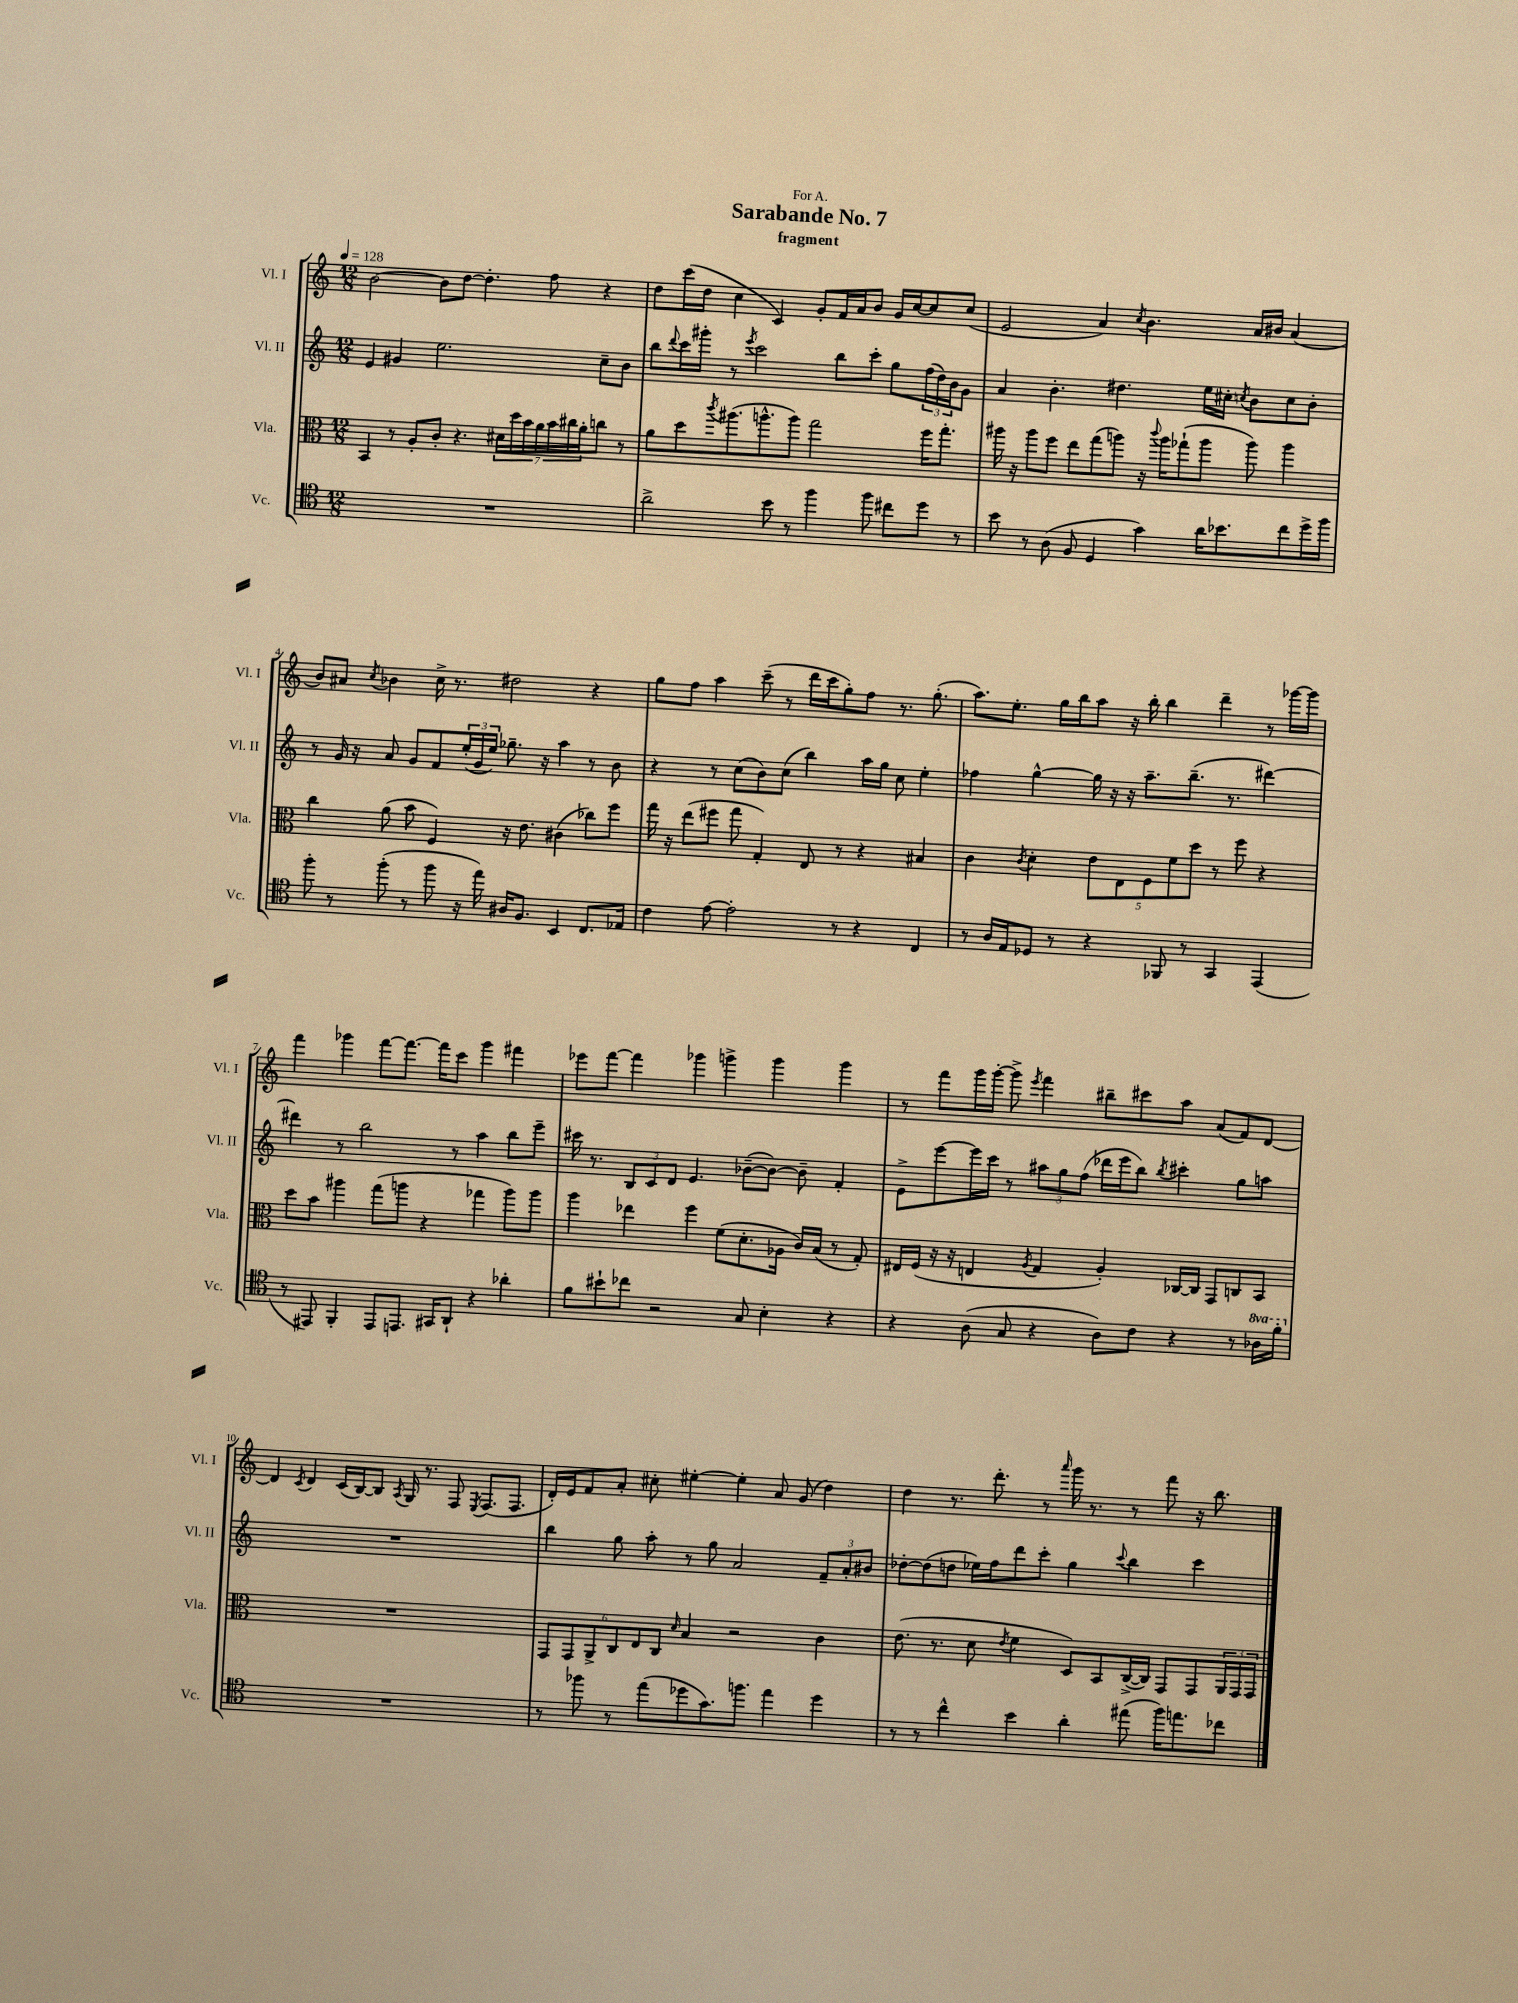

**kern	**kern	**kern	**kern
*part4	*part3	*part2	*part1
*staff4	*staff3	*staff2	*staff1
*I"Vc.	*I"Vla.	*I"Vl. II	*I"Vl. I
*I'Vc.	*I'Vla.	*I'Vl. II	*I'Vl. I
*clefC4	*clefC3	*clefG2	*clefG2
*k[]	*k[]	*k[]	*k[]
*M12/8	*M12/8	*M12/8	*M12/8
*MM128	*MM128	*MM128	*MM128
=1	=1	=1	=1
1.r	4BB/	4e/	[2b\
.	8r	4g#X/	.
.	8A'/L	.	.
.	8c'/J	2.ee\	8b\L]
.	4.r	.	[8dd\J
.	.	.	4.dd'\]
.	28d#X\LL	.	.
.	28dd\	.	.
.	28b\	.	.
.	28a\	.	.
.	.	.	8ff\
.	28b\	.	.
.	28cc#X\	.	.
.	28a'\J	.	.
.	8ccn\J	8cc~\L	4r
.	8r	8b\J	.
=2	=2	=2	=2
2a^\	8a\L	8bb\L	8dd\L
.	.	8qqddd/	.
.	8dd\	16ccc\L	(16ccc\L
.	.	16ggg#X'\JJ	16dd\JJ
.	8qccc/	.	.
.	(8.aa#X\	8r	4cc\
.	.	8qeee/	.
.	.	2ccc\	.
.	8.aan^^\	.	.
8b\	.	.	4c/)
8r	8aa\J)	.	.
4ff\	2gg\	.	8g'/L
.	.	8bb\L	16f/L
.	.	.	16a/J
8ff\	.	8ccc'\J	8b/J
8cc#X\L	.	8gg\L	16g/LL
.	.	.	[16cc/J
8dd\J	16ff\KL	(24ff\L	8cc/]
.	.	24dd\)	.
.	8.gg'\J	.	.
.	.	24b\J	.
8r	.	8g\J	(8cc/J
=3	=3	=3	=3
8b\	16aa#X\	4a/	2e/
.	16r	.	.
8r	8aa#\L	.	.
(8A\	8ff\J	4.b'\	.
8F/	8ee\L	.	.
4D/	(8gg\	.	4a/)
.	8aan\J)	4.dd#X\	.
.	.	.	8qcc/
4g\)	16r	.	4.b\
.	8qqccc/	.	.
.	16aa\KL	.	.
.	(8gg-X`\	.	.
16a\KL	8aa\J	16ee\LL	.
8.b-X\	.	16cc#X'\JJ	.
.	.	8qccn/	.
.	8aa\)	8b\L	16a/LL
.	.	.	16b#X/JJ
8cc\	4aa\	8cc\	(4a/
16dd^\L	.	8b'\J	.
16ff\JJ	.	.	.
!!LO:LB:g=z
=4	=4	=4	=4
8ff'\	4cc\	8r	8b/L)
8r	.	16g/	8a#X/J
.	.	16r	.
.	.	.	8qcc/
(8ff'\	(8a\	8a/	4b-X\
8r	8b\	8g/L	.
8ff\	4F/)	8f/	16cc^\
.	.	.	8.r
16r	.	(24ee'/L	.
.	.	24g/	.
16ee\)	.	.	.
.	.	24ee/JJ)	.
16A#X/KL	16r	8.gg-X~\	2dd#X\
8.F/J	8.e\	.	.
.	.	16r	.
4BB/	(4c#X\	4aa\	.
8.C/L	8cc-X\L)	8r	4r
.	8ff\J	8b\	.
16E-X/Jk	.	.	.
=5	=5	=5	=5
4c\	16gg\	4r	8gg\L
.	16r	.	.
.	(8ee\L	.	8ff\J
[8e\	8ff#X\J	8r	4aa\
2e'\]	8gg\	(8cc\L	.
.	4G'/)	8b\)	(8ccc~\
.	.	(8cc\J	8r
.	8E/	4bb\)	16ddd\LL
.	.	.	16ccc\J
8r	8r	.	8gg'\)
4r	4r	16aa\LL	8ff\J
.	.	16gg\JJ	.
.	.	8cc\	8.r
4C/	4B#X/	4ee'\	.
.	.	.	(8.gg'\
=6	=6	=6	=6
8r	4c\	4ff-X\	8.aa\L)
16A/LL	.	.	.
16E/J	.	.	8.ee'\J
.	8qc/	.	.
8D-X/J	4d'\	[4gg^^\	.
8r	.	.	16gg\LL
.	.	.	16bb\J
4r	10e\L	16gg\]	8aa\J
.	.	16r	.
.	10E\	.	.
.	.	16r	16r
.	.	8.aa~\L	16bb'\
.	10F\	.	.
8FF-X/	.	.	4bb\
.	10f\	.	.
8r	.	(8.bb~\J	.
.	10dd\J	.	.
4GG/	8r	.	4ddd~\
.	.	8.r	.
.	8ff\	.	.
(4EE/	4r	[4ddd#X\)	8r
.	.	.	[16ggg-X\LL
.	.	.	16ggg-\JJ]
!!LO:LB:g=z
=7	=7	=7	=7
8r	8dd\L	4ddd#X\]	4fff\
8EE#X/)	8b\J	.	.
4FF'/	4aa#X\	8r	4ggg-X\
.	.	2bb\	.
8EE#/L	(8gg\L	.	[8fff\L
8.EEn/J	8aan\J	.	8.fff\J_
.	4r	.	.
16GG#X/KL	.	.	16fff\KL]
8AA`/J	.	8r	8ccc\J
4r	4gg-X\	4aa\	4ggg-\
4a-X'\	8aa\L)	8bb\L	4fff#X\
.	8aa\J	8eee~\J	.
=8	=8	=8	=8
8f\L	4aa\	16ccc#X\	8eee-X\L
.	.	8.r	.
8b#X`\	.	.	[8fff\J
8cc-X\J	4ee-X\	12B/L	4fff\]
.	.	12c/	.
2r	.	.	.
.	.	12d/J	.
.	4ff\	4.e/	4ggg-X\
.	(8f\L	.	4gggn^\
8G/	8.d'\	([8b-X~\L	.
4B'\	.	8b-\J_)	4ggg\
.	16A-X\Jk	.	.
.	16c/LL)	8b-~\]	.
.	(16B/JJ	.	.
4r	8r	4f'/	4ggg\
.	8G'/)	.	.
=9	=9	=9	=9
4r	16E#X/LL	8e^\L	8r
.	(16F/JJ	.	.
.	16r	[8eee\	8fff\L
.	16r	.	.
(8A\	4En/	16eee\L]	16ggg\L
.	.	16ccc\JJ	[16ggg'\JJ
8G/	.	8r	8ggg^\]
.	8qA/	.	8qeee/
4r	4G/	12aa#X\L	4fff\
.	.	12gg\	.
.	.	(12ff\J	.
8A\L)	4A'/)	16ddd-X\LL	8bb#X~\L
.	.	16eee\J	.
8c\J	.	8bb\J)	8ccc#X\
.	.	8qbb/	.
4r	[16C-X/LL	4ccc#X'\	8aa\J
.	16C-/JJ]	.	.
.	8GG/L	.	(8a/L
8r	8Cn/	8gg\L	8f/)
*8va	*	*	*
16a-X\LL	8BB/J	8aan\J	[8d/J
16ff'\JJ	.	.	.
!!LO:LB:g=z
=10	=10	=10	=10
*X8va	*	*	*
1.r	1.r	1.r	4d/]
.	.	.	8qc/
.	.	.	4d/
.	.	.	(16c/LL
.	.	.	[16B/J)
.	.	.	8B/J]
.	.	.	8qA/
.	.	.	16G/
.	.	.	8.r
.	.	.	8F/
.	.	.	8qE/
.	.	.	(8.F/L
.	.	.	8.F/J
=11	=11	=11	=11
8r	12GG/L	4bb\	16d'/LL)
.	.	.	16e/J
.	12GG/	.	.
8ff-X\	.	.	8f/
.	12AA^/	.	.
8r	12C/	8gg\	8a'/J
.	12E/	.	.
(8ee\L	.	8aa'\	8cc#X'\
.	12C/J	.	.
.	16qqd/	.	.
8dd-X\	4B/	8r	[4ee#X'\
8.g\)	.	8gg\	.
.	2r	2a/	4ee#'\]
8.ffn\J	.	.	.
4ee\	.	.	8a/
.	.	.	(8g/
4dd-\	4c\	12f~/L	4dd\)
.	.	12a'/	.
.	.	12b#X/J	.
=12	=12	=12	=12
8r	(8.e\	[8dd-X'\L	4dd\
8r	.	(8dd-\]	.
.	8.r	.	.
4cc^^\	.	8ddn\J	8.r
.	8d\	16ee-X\LL)	.
.	.	16ff\J	8.ddd'\
.	8qe/	.	.
4b\	4f\	8ddd\	.
.	.	8ccc'\J	8r
.	.	.	16qqaaa/
4a'\	8D/L)	4gg\	16ggg\
.	.	.	8.r
.	8BB/	.	.
.	.	8qqccc/	.
(8ee#X\	([16C^/L	4bb\	8r
.	16C/JJ])	.	.
16ff\KL)	8GG/L	.	8fff\
8.een\	.	.	.
.	8GG/	4ccc\	16r
.	.	.	8.bb\
8cc-X\J	24AA/L	.	.
.	24GG/	.	.
.	24GG/JJ	.	.
==	==	==	==
*-	*-	*-	*-
